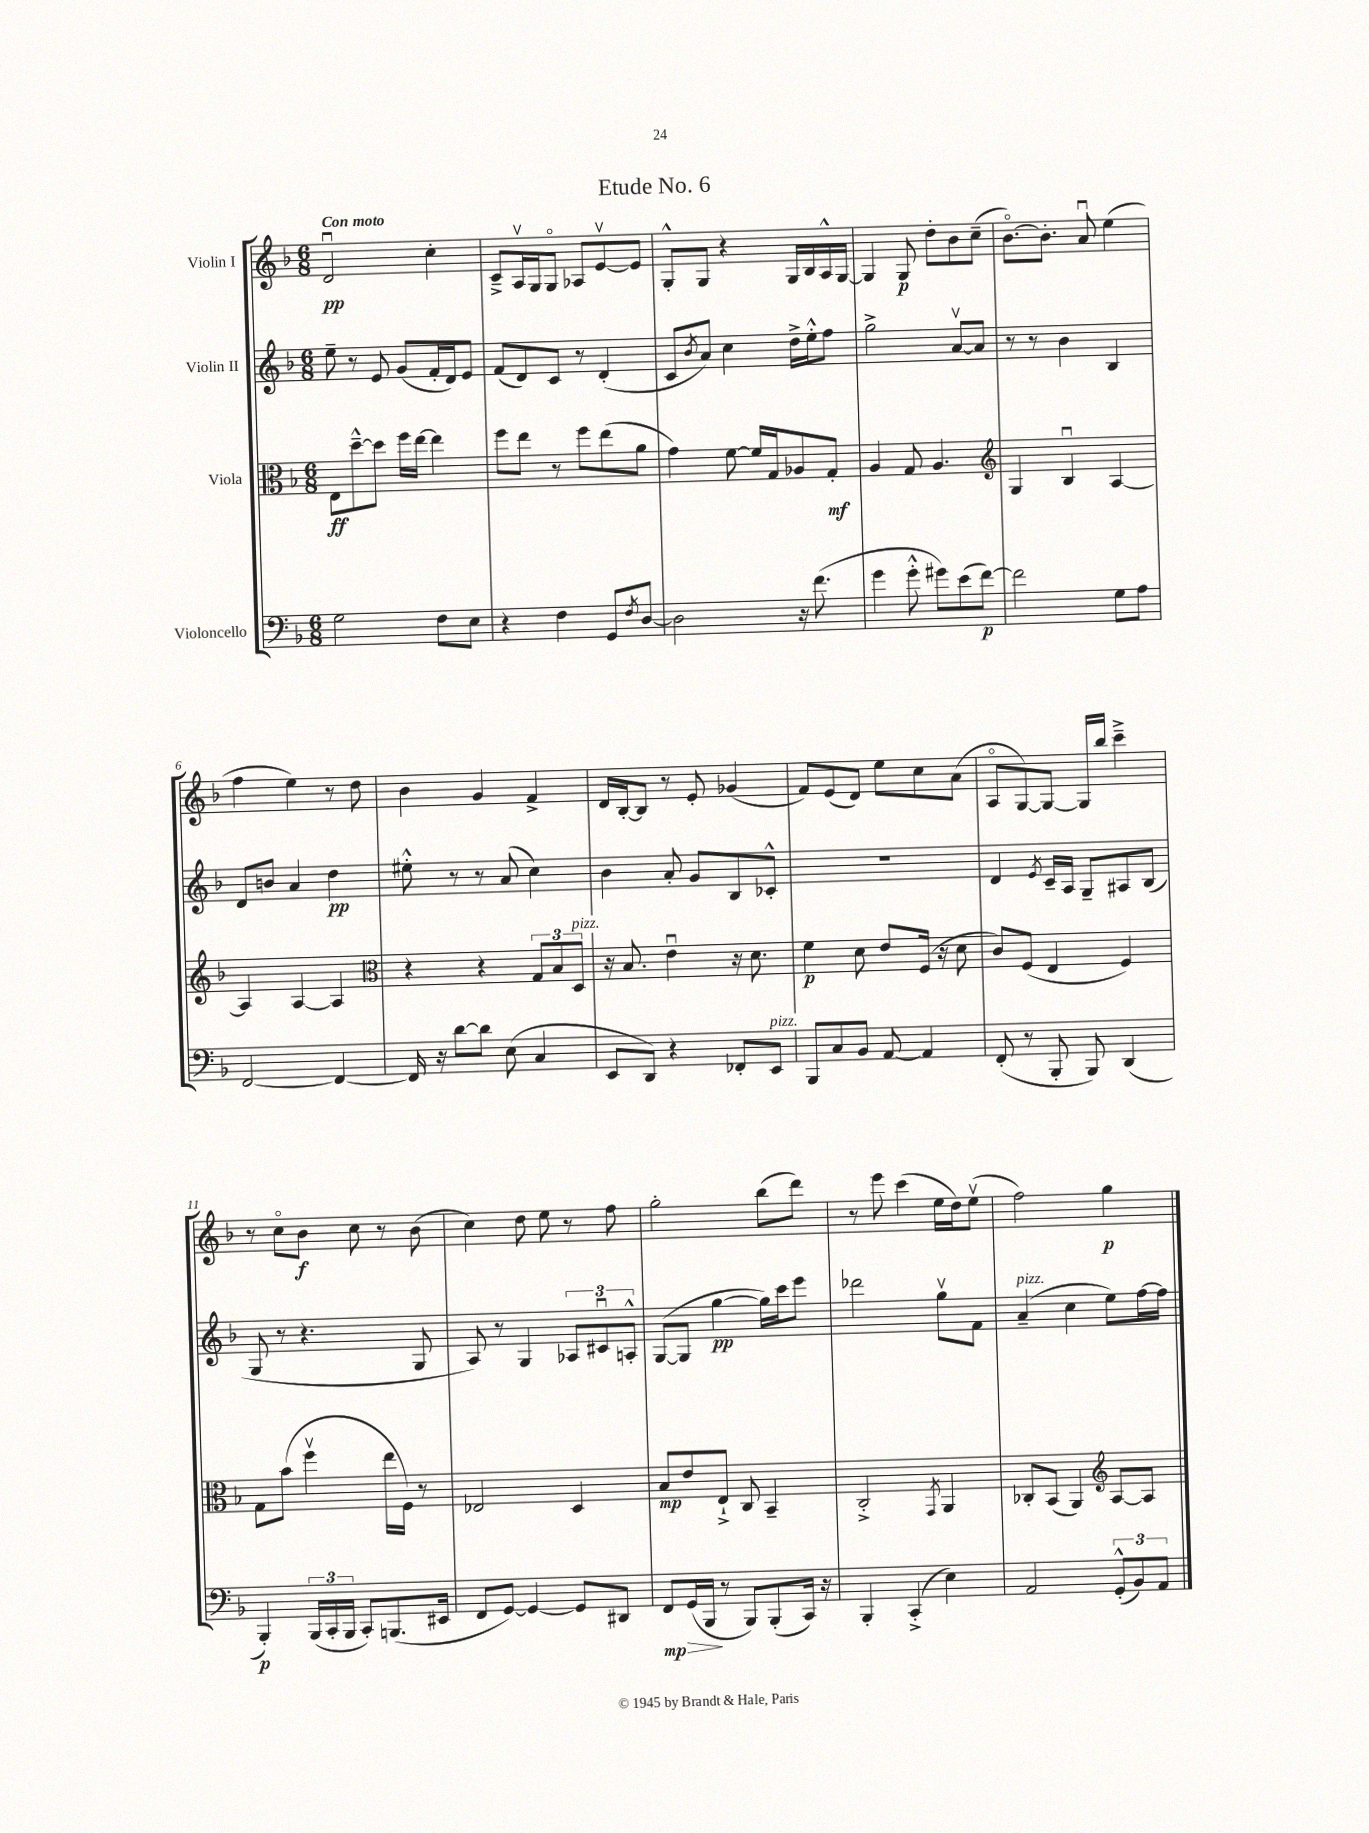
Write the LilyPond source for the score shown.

\header { title = "Etude No. 6" }
<<
\new StaffGroup <<
\new Staff = "s0" \with { instrumentName = "Violin I" } {
    \clef treble \key f \major \numericTimeSignature \time 6/8 \tempo "Con moto"
    d'2\downbow\pp c''4-. |
    c'8---> a16\upbow g16 g8\flageolet aes8 e'8~\upbow e'8 |
    g8-.-^ g8 r4 g16 bes16 a16-^ g16~ |
    g4 g8\p d''8-. bes'8 c''8--( |
    bes'8.~\flageolet) bes'8.-. a'8\downbow e''4( |
    f''4 e''4) r8 d''8 |
    bes'4 g'4 f'4-> |
    d'16 bes16~-. bes8 r8 e'8-. ges'4( |
    f'8) e'8( d'8) e''8 c''8 a'8( |
    a8\flageolet g8~) g8~ g16 bes''16 c'''4---> |
    r8 c''8\flageolet bes'8\f c''8 r8 bes'8( |
    c''4) d''8 e''8 r8 f''8 |
    g''2-. bes''8( d'''8) |
    r8 e'''8 c'''4( e''16 d''16) e''8\upbow( |
    f''2) g''4\p \bar "|." |
}
\new Staff = "s1" \with { instrumentName = "Violin II" } {
    \clef treble \key f \major \numericTimeSignature \time 6/8
    e''8-- r8 e'8 g'8( f'16-. d'16) e'8 |
    f'8( d'8) c'8 r8 d'4-.( |
    c'8 \acciaccatura { bes'8 } a'8) c''4 d''16-> e''16-.-^ f''8 |
    g''2-> a'8~\upbow a'8 |
    r8 r8 bes'4 bes4 |
    d'8 b'8 a'4 d''4\pp |
    eis''8-.-^ r8 r8 a'8( c''4) |
    bes'4 a'8-. g'8 bes8 ces'8-.-^ |
    R2. |
    d'4 \acciaccatura { e'8 } c'16-- a16 g8-- ais8 bes8( |
    g8 r8 r4. g8 |
    a8) r8 g4 \tuplet 3/2 { aes8 cis'8\downbow a8-.-^ } |
    g8~( g8 g''4~\pp g''16) c'''16 e'''8 |
    des'''2 g''8\upbow f'8 |
    a'4--^\markup { \italic "pizz." }( c''4 e''8) f''16~ f''16 \bar "|." |
}
\new Staff = "s2" \with { instrumentName = "Viola" } {
    \clef alto \key f \major \numericTimeSignature \time 6/8
    e8\ff d''8~---^ d''8 f''16 e''16~ e''4 |
    f''8 e''8 r8 f''8 e''8( a'8 |
    g'4) f'8~ f'16 g16 aes8 g8-.\mf |
    a4 g8 a4. |
    \clef treble g4 bes4\downbow a4~ |
    a4 a4~ a4 |
    \clef alto r4 r4 \tuplet 3/2 { g8 bes8 d8^\markup { \italic "pizz." } } |
    r16 bes8. e'4\downbow r16 d'8. |
    f'4\p d'8 e'8 f16( r16 d'8 |
    c'8) f8( e4 f4) |
    g8 bes'8( f''4\upbow e''16 f16) r8 |
    ees2 d4 |
    bes8\mp e'8 e8-!-> c8 bes,4-- |
    c2-.-> \acciaccatura { g,8 } a,4 |
    ces8-. bes,8( a,4) \clef treble a8~ a8 \bar "|." |
}
\new Staff = "s3" \with { instrumentName = "Violoncello" } {
    \clef bass \key f \major \numericTimeSignature \time 6/8
    g2 f8 e8 |
    r4 f4 g,8 \acciaccatura { f8 } d8~ |
    d2 r16 f'8.( |
    g'4 g'8-.-^ gis'8) e'8( f'8~\p) |
    f'2 g8 a8 |
    f,2~ f,4~ |
    f,16 r16 d'8~ d'8 e8( c4 |
    e,8 d,8) r4 fes,8-. e,8^\markup { \italic "pizz." } |
    bes,,8 c8 bes,8 a,8~ a,4 |
    f,8-.( r8 bes,,8-. bes,,8) d,4( |
    bes,,4-.\p) \tuplet 3/2 { bes,,16( c,16-. bes,,16 } c,8-.) b,,8.( eis,16 |
    f,8 g,8~) g,4~ g,8 dis,8 |
    f,8\mp\> g,16( bes,,16\! r8 bes,,8) bes,,8-.( c,16) r16 |
    bes,,4-. c,4-.->( e4) |
    a,2 \tuplet 3/2 { g,8-.-^( bes,8) a,8 } \bar "|." |
}
>>
>>
